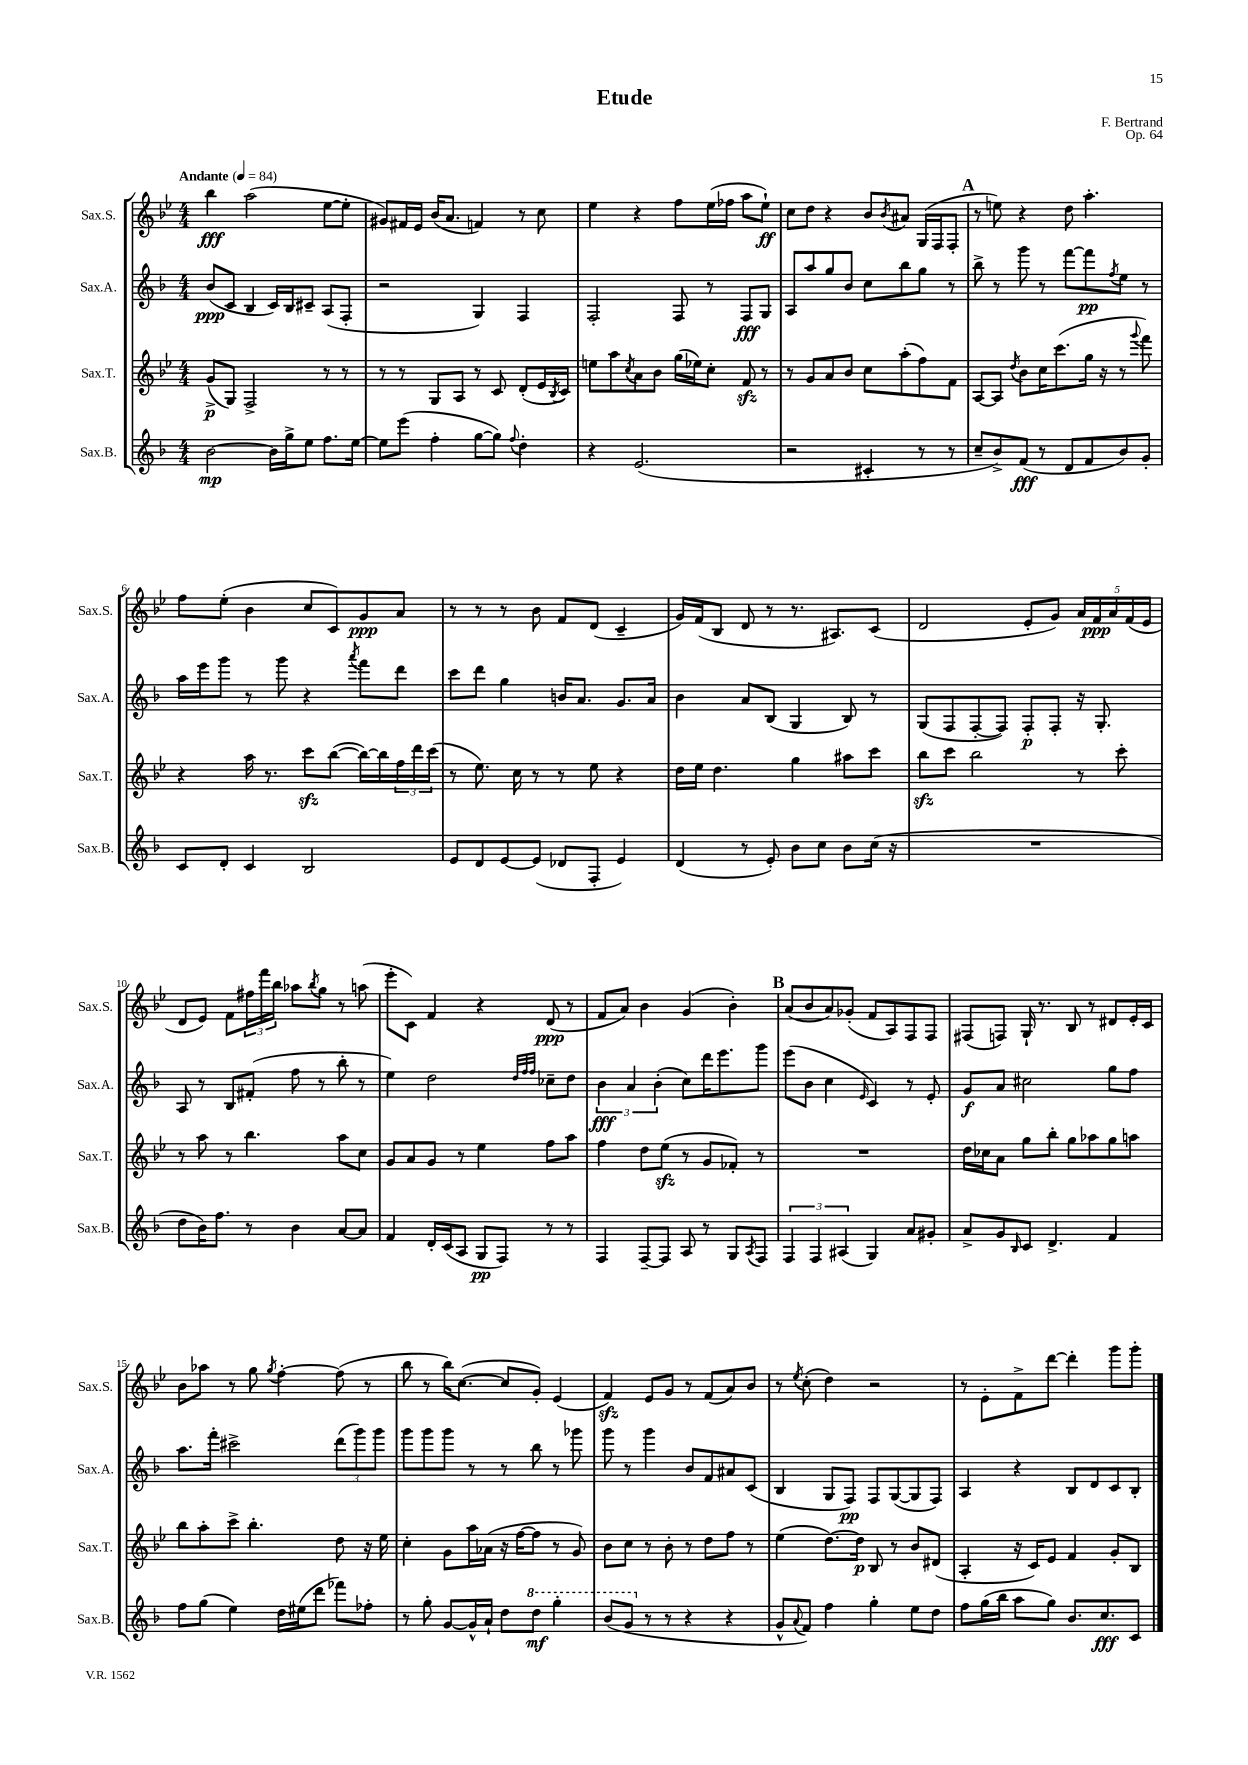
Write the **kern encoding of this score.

**kern	**dynam	**kern	**dynam	**kern	**dynam	**kern	**dynam
*part4	*part4	*part3	*part3	*part2	*part2	*part1	*part1
*staff4	*staff4	*staff3	*staff3	*staff2	*staff2	*staff1	*staff1
*I"Sax.B.	*	*I"Sax.T.	*	*I"Sax.A.	*	*I"Sax.S.	*
*I'Sax.B.	*	*I'Sax.T.	*	*I'Sax.A.	*	*I'Sax.S.	*
*clefG2	*	*clefG2	*	*clefG2	*	*clefG2	*
*k[b-]	*	*k[b-e-]	*	*k[b-]	*	*k[b-e-]	*
*M4/4	*	*M4/4	*	*M4/4	*	*M4/4	*
*MM84	*	*MM84	*	*MM84	*	*MM84	*
=1	=1	=1	=1	=1	=1	=1	=1
!	!	!	!	!	!	!LO:TX:a:B:t=Andante	!
[2b-\	mp	(8g^/L	p	(8b-/L	ppp	4bb-\	fff
.	.	8G/J)	.	8c/J	.	.	.
.	.	2F^/	.	4B-/	.	(2aa\	.
16b-\LL]	.	.	.	16c/LL)	.	.	.
16gg^\J	.	.	.	16B-/J	.	.	.
8ee\J	.	.	.	8c#X~/J	.	.	.
8.ff\L	.	8r	.	(8A/L	.	[8ee-\L	.
.	.	8r	.	8F'/J	.	8ee-'\J]	.
[16ee\Jk	.	.	.	.	.	.	.
=2	=2	=2	=2	=2	=2	=2	=2
8ee\L]	.	8r	.	2r	.	8g#X/L)	.
(8eee\J	.	8r	.	.	.	16f#X/L	.
.	.	.	.	.	.	16e-/JJ	.
4ff'\	.	8G/L	.	.	.	(16b-/KL	.
.	.	.	.	.	.	8.a/J	.
.	.	8A/J	.	.	.	.	.
[8gg\L	.	8r	.	4G/)	.	4fn/)	.
8gg\J])	.	8c/	.	.	.	.	.
8qqff/	.	.	.	.	.	.	.
4dd'\	.	(8d'/L	.	4F/	.	8r	.
.	.	16e-/L	.	.	.	8cc\	.
.	.	8qB-/	.	.	.	.	.
.	.	16c/JJ)	.	.	.	.	.
=3	=3	=3	=3	=3	=3	=3	=3
4r	.	8een\L	.	2F'/	.	4ee-\	.
.	.	8aa\	.	.	.	.	.
.	.	8qcc/	.	.	.	.	.
(2.e/	.	8a\	.	.	.	4r	.
.	.	8b-\J	.	.	.	.	.
.	.	(16gg\LL	.	8F/	.	8ff\L	.
.	.	16ee-X\J)	.	.	.	.	.
.	.	8cc'\J	.	8r	.	(16ee-\L	.
.	.	.	.	.	.	16ff-X\JJ	.
.	.	8fzz/	.	8F/L	fff	8aa\L	.
.	.	8r	.	8G/J	.	8ee-`\J)	ff
=4	=4	=4	=4	=4	=4	=4	=4
2r	.	8r	.	8A/L	.	8cc\L	.
.	.	8g/L	.	8aa/	.	8dd\J	.
.	.	8a/	.	8gg/	.	4r	.
.	.	8b-/J	.	8b-/J	.	.	.
4c#X'/	.	8cc\L	.	8cc\L	.	8b-/L	.
.	.	.	.	.	.	8qb-/	.
.	.	(8aa'\	.	8bb-\	.	8a#X/J	.
8r	.	8ff\)	.	8gg\J	.	(16G/LL	.
.	.	.	.	.	.	16F/J	.
8r	.	8f\J	.	8r	.	8F'/J	.
!!LO:REH:place=s1:t=A
=5	=5	=5	=5	=5	=5	=5	=5
8cc~/L	.	[8A/L	.	8bb-^\	.	8r	.
8b-^/)	.	8A/J]	.	8r	.	8een\)	.
.	.	8qdd/	.	.	.	.	.
(8f/J	fff	8b-\L	.	8ggg\	.	4r	.
8r	.	16cc\K	.	8r	.	.	.
.	.	(8.ccc\	.	.	.	.	.
8d/L	.	.	.	[8fff\L	.	8dd\	.
8f/	.	16gg\Jk	.	8fff\]	pp	4.aa'\	.
.	.	16r	.	.	.	.	.
.	.	.	.	8qff/	.	.	.
8b-/)	.	8r	.	8ee\J	.	.	.
.	.	8qqggg/	.	.	.	.	.
8g'/J	.	8fff\)	.	8r	.	.	.
!!LO:LB:g=z
=6	=6	=6	=6	=6	=6	=6	=6
8c/L	.	4r	.	16aa\LL	.	8ff\L	.
.	.	.	.	16eee\J	.	.	.
8d'/J	.	.	.	8ggg\J	.	(8ee-'\J	.
4c/	.	16aa\	.	8r	.	4b-\	.
.	.	8.r	.	.	.	.	.
.	.	.	.	8ggg\	.	.	.
2B-/	.	8ccczz\L	.	4r	.	8cc/L	.
.	.	([8bb-\J	.	.	.	8c/)	.
.	.	.	.	8qaaa/	.	.	.
.	.	16bb-\LL_)	.	8fff\L	.	8g/	ppp
.	.	16bb-\]	.	.	.	.	.
.	.	24ff\	.	8ddd\J	.	8a/J	.
.	.	24ddd\	.	.	.	.	.
.	.	(24ccc\JJ	.	.	.	.	.
=7	=7	=7	=7	=7	=7	=7	=7
8e/L	.	8r	.	8ccc\L	.	8r	.
8d/	.	8.ee-\)	.	8ddd\J	.	8r	.
[8e/	.	.	.	4gg\	.	8r	.
.	.	16cc\	.	.	.	.	.
(8e/J]	.	8r	.	.	.	8b-\	.
8d-X/L	.	8r	.	16bn/KL	.	8f/L	.
.	.	.	.	8.a/J	.	.	.
8F'/J	.	8ee-\	.	.	.	(8d/J	.
4e/)	.	4r	.	8.g/L	.	4c~/	.
.	.	.	.	16a/Jk	.	.	.
=8	=8	=8	=8	=8	=8	=8	=8
(4d/	.	16dd\LL	.	4b-\	.	16g/LL)	.
.	.	16ee-\JJ	.	.	.	(16f/J	.
.	.	4.dd\	.	.	.	8B-/J	.
8r	.	.	.	8a/L	.	8d/	.
8e'/)	.	.	.	(8B-/J	.	8r	.
8b-\L	.	4gg\	.	4G/	.	8.r	.
8cc\J	.	.	.	.	.	.	.
.	.	.	.	.	.	8.A#X/L)	.
8b-\L	.	8aa#X\L	.	8B-/)	.	.	.
(16cc\Jk	.	8ccc\J	.	8r	.	(8c/J	.
16r	.	.	.	.	.	.	.
=9	=9	=9	=9	=9	=9	=9	=9
1r	.	8bb-zz\L	.	(8G/L	.	2d/	.
.	.	8ccc\J	.	8F/	.	.	.
.	.	2bb-\	.	[8F'/	.	.	.
.	.	.	.	8F/J])	.	.	.
.	.	.	.	8F'/L	p	8e-'/L	.
.	.	.	.	8F'/J	.	8g/J)	.
.	.	8r	.	16r	.	20a/LL	.
.	.	.	.	.	.	20f/	ppp
.	.	.	.	8.G'/	.	.	.
.	.	.	.	.	.	20a/	.
.	.	8ccc'\	.	.	.	.	.
.	.	.	.	.	.	(20f/	.
.	.	.	.	.	.	20e-/JJ	.
!!LO:LB:g=z
=10	=10	=10	=10	=10	=10	=10	=10
8dd\L	.	8r	.	8A/	.	8d/L	.
16b-\K)	.	8aa\	.	8r	.	8e-/J)	.
8.ff\J	.	.	.	.	.	.	.
.	.	8r	.	8B-/L	.	8f\L	.
8r	.	4.bb-\	.	(8f#X'/J	.	24ff#X\L	.
.	.	.	.	.	.	24fff\	.
.	.	.	.	.	.	24bb-\JJ	.
4b-\	.	.	.	8ff\	.	8aa-X\L	.
.	.	.	.	.	.	8qbb-/	.
.	.	.	.	8r	.	8gg\J	.
[8a/L	.	8aa\L	.	8bb-'\	.	8r	.
8a/J]	.	8cc\J	.	8r	.	(8aan\	.
=11	=11	=11	=11	=11	=11	=11	=11
4f/	.	8g/L	.	4ee\)	.	8eee-'\L	.
.	.	8a/	.	.	.	8c\J)	.
16d'/LL	.	8g/J	.	2dd\	.	4f/	.
(16c/J	.	.	.	.	.	.	.
8A/J	.	8r	.	.	.	.	.
8G/L	pp	4ee-\	.	.	.	4r	.
8F/J)	.	.	.	.	.	.	.
.	.	.	.	32qqdd/LLL	.	.	.
.	.	.	.	32qqff/	.	.	.
.	.	.	.	32qqff/JJJ	.	.	.
8r	.	8ff\L	.	8cc-X~\L	.	(8d/	ppp
8r	.	8aa\J	.	8dd\J	.	8r	.
=12	=12	=12	=12	=12	=12	=12	=12
4F/	.	4ff\	.	6b-\	fff	8f/L	.
.	.	.	.	.	.	8a/J)	.
.	.	.	.	6a/	.	.	.
[8F~/L	.	8dd\L	.	.	.	4b-\	.
.	.	.	.	(6b-'\	.	.	.
8F/J]	.	(8ee-zz\J	.	.	.	.	.
8A/	.	8r	.	8cc\L)	.	(4g/	.
8r	.	8g/L	.	16ddd\K	.	.	.
.	.	.	.	8.eee\	.	.	.
8G/L	.	8f-X'/J)	.	.	.	4b-'\)	.
8qA/	.	.	.	.	.	.	.
8F/J	.	8r	.	8ggg\J	.	.	.
!!LO:REH:place=s1:t=B
=13	=13	=13	=13	=13	=13	=13	=13
6F/	.	1r	.	(8eee\L	.	(8a/L	.
.	.	.	.	8b-\J	.	8b-/	.
6F/	.	.	.	.	.	.	.
.	.	.	.	4cc\	.	8a/)	.
(6A#X/	.	.	.	.	.	.	.
.	.	.	.	.	.	(8g-X'/J	.
.	.	.	.	16qqe/	.	.	.
4G/)	.	.	.	4c/)	.	8f/L	.
.	.	.	.	.	.	8A/)	.
8a/L	.	.	.	8r	.	8F/	.
8g#X'/J	.	.	.	8e'/	.	8F/J	.
=14	=14	=14	=14	=14	=14	=14	=14
8a^/L	.	16dd\LL	.	8g/L	f	(8F#X/L	.
.	.	16cc-X\J	.	.	.	.	.
8g/	.	8a\J	.	8a/J	.	8Fn/J)	.
16qqB-/	.	.	.	.	.	.	.
8c/J	.	8gg\L	.	2cc#X\	.	16G`/	.
.	.	.	.	.	.	8.r	.
4.d^/	.	8bb-'\J	.	.	.	.	.
.	.	8gg\L	.	.	.	8B-/	.
.	.	8aa-X\	.	.	.	8r	.
4f/	.	8gg\	.	8gg\L	.	8d#X/L	.
.	.	8aan\J	.	8ff\J	.	16e-'/L	.
.	.	.	.	.	.	16c/JJ	.
!!LO:LB:g=z
=15	=15	=15	=15	=15	=15	=15	=15
8ff\L	.	8bb-\L	.	8.aa\L	.	8b-\L	.
(8gg\J	.	8aa'\	.	.	.	8aa-X\J	.
.	.	.	.	16fff'\Jk	.	.	.
4ee\)	.	8ccc^\J	.	2ccc#X^\	.	8r	.
.	.	4.bb-'\	.	.	.	8gg\	.
.	.	.	.	.	.	8qgg/	.
16dd\LL	.	.	.	.	.	[4ff'\	.
(16ee#X\J	.	.	.	.	.	.	.
8ddd\J	.	.	.	.	.	.	.
8fff-X\L)	.	8dd\	.	(12ddd\L	.	(8ff\]	.
.	.	.	.	12ggg\)	.	.	.
8ff-X'\J	.	16r	.	.	.	8r	.
.	.	.	.	12ggg\J	.	.	.
.	.	16ee-\	.	.	.	.	.
=16	=16	=16	=16	=16	=16	=16	=16
8r	.	4cc'\	.	8ggg\L	.	8bb-\	.
8gg'\	.	.	.	8ggg\	.	8r	.
[8g/L	.	8g\L	.	8ggg\J	.	16bb-\KL)	.
.	.	.	.	.	.	([8.cc\J	.
16g^^/L]	.	16aa\L	.	8r	.	.	.
16a`/JJ	.	(16a-X\JJ	.	.	.	.	.
8dd\L	.	16r	.	8r	.	8cc/L]	.
.	.	[16ff\KL	.	.	.	.	.
*8va	*	*	*	*	*	*	*
8ddd\J	mf	8ff\J]	.	8bb-\	.	8g'/J)	.
4ggg'\	.	8r	.	8r	.	(4e-/	.
.	.	8g/)	.	8ggg-X\	.	.	.
=17	=17	=17	=17	=17	=17	=17	=17
(8bb-/L	.	8b-\L	.	8ggg\	.	4fzz/)	.
8gg/J	.	8cc\J	.	8r	.	.	.
*X8va	*	*	*	*	*	*	*
8r	.	8r	.	4ggg\	.	8e-/L	.
8r	.	8b-'\	.	.	.	8g/J	.
4r	.	8r	.	8b-/L	.	8r	.
.	.	8dd\L	.	8f/	.	(8f/L	.
4r	.	8ff\J	.	8a#X/	.	8a/)	.
.	.	8r	.	(8c/J	.	8b-/J	.
=18	=18	=18	=18	=18	=18	=18	=18
8g^^/L	.	(4ee-\	.	4B-/	.	8r	.
8qqa/	.	.	.	.	.	8qee-/	.
8f/J)	.	.	.	.	.	(8cc'\	.
4ff\	.	[8.dd\L)	.	8G/L	.	4dd\)	.
.	.	.	.	8F/J)	pp	.	.
.	.	16dd\Jk]	p	.	.	.	.
4gg'\	.	8B-/	.	8F/L	.	2r	.
.	.	8r	.	([8G/	.	.	.
8ee\L	.	8b-/L	.	8G/]	.	.	.
8dd\J	.	(8d#X/J	.	8F/J)	.	.	.
=19	=19	=19	=19	=19	=19	=19	=19
8ff\L	.	4A'/	.	4A/	.	8r	.
(16gg\L	.	.	.	.	.	8e-'\L	.
16bb-\JJ	.	.	.	.	.	.	.
8aa\L	.	16r	.	4r	.	8f^\	.
.	.	16c/KL)	.	.	.	.	.
8gg\J)	.	8e-/J	.	.	.	[8ddd\J	.
8.b-/L	.	4f/	.	8B-/L	.	4ddd'\]	.
.	.	.	.	8d/	.	.	.
8.cc/	fff	.	.	.	.	.	.
.	.	8g'/L	.	8c/	.	8ggg\L	.
8c/J	.	8B-/J	.	8B-'/J	.	8ggg'\J	.
==	==	==	==	==	==	==	==
*-	*-	*-	*-	*-	*-	*-	*-
